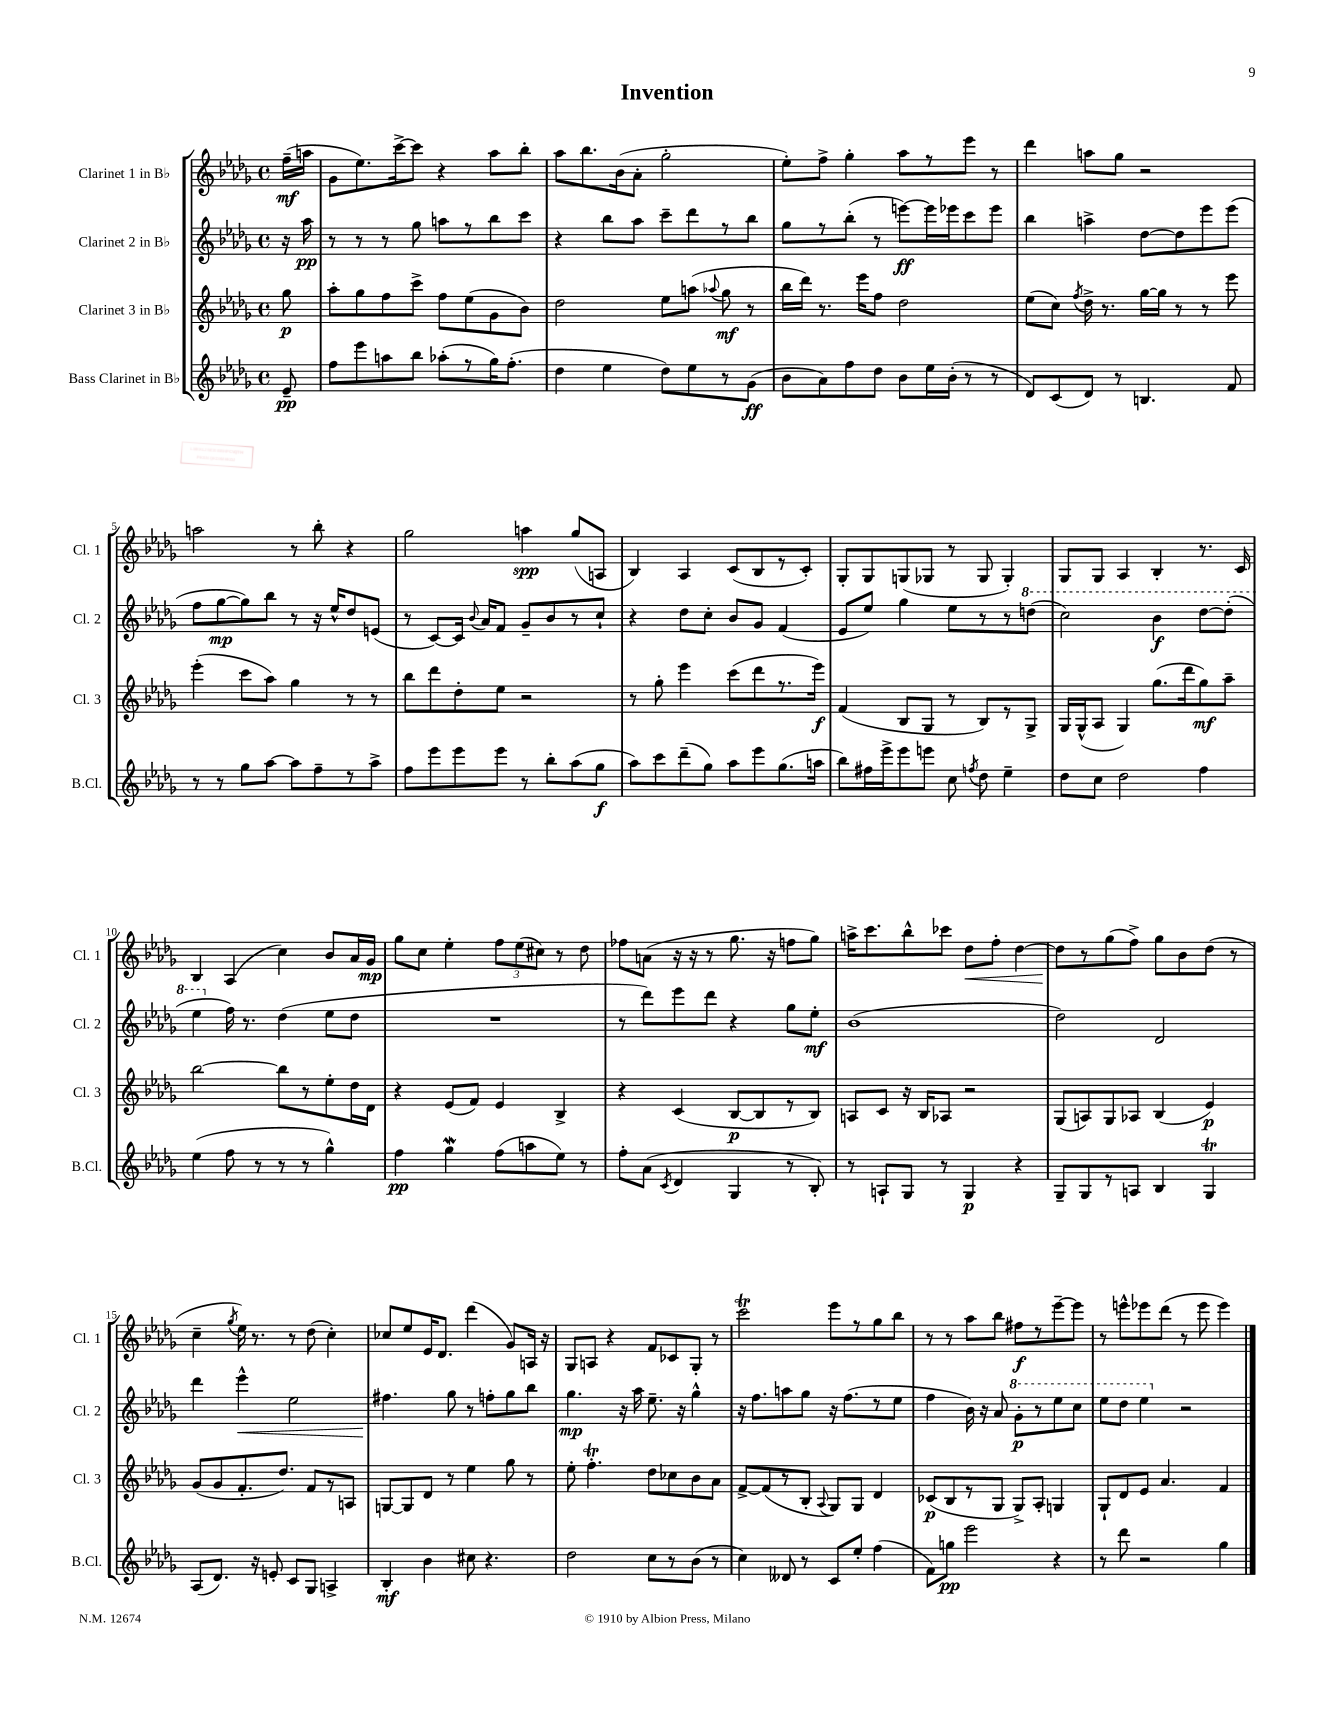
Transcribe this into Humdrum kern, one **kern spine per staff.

**kern	**dynam	**kern	**dynam	**kern	**dynam	**kern	**dynam
*part4	*part4	*part3	*part3	*part2	*part2	*part1	*part1
*staff4	*staff4	*staff3	*staff3	*staff2	*staff2	*staff1	*staff1
*I"Bass Clarinet in B♭	*	*I"Clarinet 3 in B♭	*	*I"Clarinet 2 in B♭	*	*I"Clarinet 1 in B♭	*
*I'B.Cl.	*	*I'Cl. 3	*	*I'Cl. 2	*	*I'Cl. 1	*
*clefG2	*	*clefG2	*	*clefG2	*	*clefG2	*
*k[b-e-a-d-g-]	*	*k[b-e-a-d-g-]	*	*k[b-e-a-d-g-]	*	*k[b-e-a-d-g-]	*
*M4/4	*	*M4/4	*	*M4/4	*	*M4/4	*
*met(c)	*	*met(c)	*	*met(c)	*	*met(c)	*
=	=	=	=	=	=	=	=
8e-~/	pp	8gg-\	p	16r	.	(16ff~\LL	mf
.	.	.	.	16aa-\	pp	16aan\JJ	.
=1	=1	=1	=1	=1	=1	=1	=1
8ff\L	.	8aa-'\L	.	8r	.	8g-\L	.
8eee-\	.	8gg-\	.	8r	.	8.ee-\)	.
8aan\	.	8ff\	.	8r	.	.	.
.	.	.	.	.	.	[16ccc^\k	.
8bb-\J	.	8ccc^\J	.	8gg-\	.	8ccc\J]	.
(8aa-X'\L	.	8ff\L	.	8aan\L	.	4r	.
8r	.	(8ee-\	.	8r	.	.	.
16gg-\K)	.	8g-\	.	8bb-\	.	8aa-\L	.
(8.ff'\J	.	.	.	.	.	.	.
.	.	8b-\J)	.	8ccc\J	.	8bb-'\J	.
=2	=2	=2	=2	=2	=2	=2	=2
4dd-\	.	2dd-\	.	4r	.	8aa-\L	.
.	.	.	.	.	.	8.bb-\	.
4ee-\	.	.	.	8bb-\L	.	.	.
.	.	.	.	.	.	(16b-\k	.
.	.	.	.	8aa-\J	.	8a-'\J	.
8dd-\L)	.	8ee-\L	.	8ccc~\L	.	2gg-'\	.
8ee-\	.	(8aan\J	.	8ddd-\	.	.	.
.	.	8qqaa-X/	.	.	.	.	.
8r	.	8gg-\	mf	8r	.	.	.
(8g-\J	ff	8r	.	8bb-\J	.	.	.
=3	=3	=3	=3	=3	=3	=3	=3
8b-\L	.	16bb-\LL	.	8gg-\L	.	8ee-'\L)	.
.	.	16ddd-\JJ)	.	.	.	.	.
8a-\)	.	8.r	.	8r	.	8ff^\J	.
8ff\	.	.	.	(8bb-'\J	.	4gg-'\	.
.	.	16eee-\KL	.	.	.	.	.
8dd-\J	.	8ff\J	.	8r	.	.	.
8b-\L	.	2dd-\	.	[8eeen\L)	ff	8aa-\L	.
16ee-\L	.	.	.	16eee\L]	.	8r	.
(16b-'\JJ	.	.	.	16eee-X\J	.	.	.
8r	.	.	.	8ccc\	.	8eee-\J	.
8r	.	.	.	8eee-\J	.	8r	.
=4	=4	=4	=4	=4	=4	=4	=4
8d-/L)	.	(8ee-\L	.	4bb-\	.	4ddd-\	.
(8c/	.	8cc\J)	.	.	.	.	.
.	.	8qff/	.	.	.	.	.
8d-/J)	.	16dd-^\	.	4aan^\	.	8aan\L	.
.	.	8.r	.	.	.	.	.
8r	.	.	.	.	.	8gg-\J	.
4.Bn/	.	[16gg-\LL	.	[8dd-\L	.	2r	.
.	.	16gg-\JJ]	.	.	.	.	.
.	.	8r	.	8dd-\]	.	.	.
.	.	8r	.	8eee-\	.	.	.
8f/	.	8eee-\	.	(8eee-\J	.	.	.
!!LO:LB:g=z
=5	=5	=5	=5	=5	=5	=5	=5
8r	.	(4eee-'\	.	8ff\L	.	2aan\	.
8r	.	.	.	[8gg-\	mp	.	.
8gg-\L	.	8ccc\L	.	8gg-\])	.	.	.
[8aa-\J	.	8aa-\J)	.	8bb-\J	.	.	.
8aa-\L]	.	4gg-\	.	8r	.	8r	.
8ff~\	.	.	.	16r	.	8bb-'\	.
.	.	.	.	16ee-^^/KL	.	.	.
8r	.	8r	.	8dd-/	.	4r	.
8aa-^\J	.	8r	.	(8en/J	.	.	.
=6	=6	=6	=6	=6	=6	=6	=6
8ff\L	.	8bb-\L	.	8r	.	2gg-\	.
8eee-\	.	8ddd-\	.	[8c/L)	.	.	.
8eee-\	.	8dd-'\	.	16c/Jk]	.	.	.
.	.	.	.	8qqb-/	.	.	.
.	.	.	.	16a-/KL	.	.	.
8eee-\J	.	8ee-\J	.	8f/J	.	.	.
8r	.	2r	.	8g-~/L	.	4aan\	spp
8bb-'\L	.	.	.	8b-/	.	.	.
(8aa-\	.	.	.	8r	.	(8gg-/L	.
8gg-\J	f	.	.	8cc`/J	.	8An/J	.
=7	=7	=7	=7	=7	=7	=7	=7
8aa-\L)	.	8r	.	4r	.	4B-/)	.
8ccc\	.	8gg-'\	.	.	.	.	.
(8ddd-~\	.	4eee-\	.	8dd-\L	.	4A-/	.
8gg-\J)	.	.	.	8cc'\J	.	.	.
8aa-\L	.	(8ccc\L	.	8b-/L	.	(8c/L	.
8eee-\	.	8ddd-\	.	8g-/J	.	8B-/	.
(8.gg-\	.	8.r	.	(4f/	.	8r	.
.	.	.	.	.	.	8c'/J)	.
16aan\Jk	.	16eee-\Jk)	f	.	.	.	.
=8	=8	=8	=8	=8	=8	=8	=8
8bb-\L)	.	(4f/	.	8e-/L	.	8G-'/L	.
16ff#X\L	.	.	.	8ee-/J)	.	8G-/	.
16eee-^\J	.	.	.	.	.	.	.
8eee-\	.	8B-/L	.	4gg-\	.	(8Gn/	.
8eeen\J	.	8G-/J	.	.	.	8G-X/J	.
8cc\	.	8r	.	8ee-\L	.	8r	.
8qffn/	.	.	.	.	.	.	.
8dd-\	.	8B-/L)	.	8r	.	8G-/	.
4ee-~\	.	8r	.	8r	.	4G-'/)	.
*	*	*	*	*8va	*	*	*
.	.	8G-^/J	.	(8dddn\J	.	.	.
=9	=9	=9	=9	=9	=9	=9	=9
8dd-\L	.	16G-/LL	.	2ccc\)	.	8G-/L	.
.	.	(16G-^^/J	.	.	.	.	.
8cc\J	.	8A-/J	.	.	.	8G-/J	.
2dd-\	.	4G-/)	.	.	.	4A-/	.
.	.	(8.gg-\L	.	4bb-\	f	4B-'/	.
.	.	16ddd-\k	.	.	.	.	.
4ff\	.	8gg-\)	mf	[8ddd-\L	.	8.r	.
.	.	8aa-~\J	.	(8ddd-'\J]	.	.	.
.	.	.	.	.	.	16c/	.
!!LO:LB:g=z
=10	=10	=10	=10	=10	=10	=10	=10
(4ee-\	.	[2bb-\	.	4eee-\	.	4B-/	.
*	*	*	*	*X8va	*	*	*
8ff\	.	.	.	16ff\)	.	(4A-/	.
.	.	.	.	8.r	.	.	.
8r	.	.	.	.	.	.	.
8r	.	8bb-\L]	.	(4dd-\	.	4cc\)	.
8r	.	8r	.	.	.	.	.
4gg-^^\)	.	8ee-'\	.	8ee-\L	.	8b-/L	.
.	.	16dd-\L	.	8dd-\J	.	16a-/L	.
.	.	16d-\JJ	.	.	.	16g-/JJ	mp
=11	=11	=11	=11	=11	=11	=11	=11
4ff\	pp	4r	.	1r	.	8gg-\L	.
.	.	.	.	.	.	8cc\J	.
4gg-w\	.	(8e-/L	.	.	.	4ee-'\	.
.	.	8f/J)	.	.	.	.	.
(8ff\L	.	4e-/	.	.	.	12ff\L	.
.	.	.	.	.	.	(12ee-\	.
8aan\	.	.	.	.	.	.	.
.	.	.	.	.	.	12cc#X\J)	.
8ee-\J)	.	4B-^/	.	.	.	8r	.
8r	.	.	.	.	.	8dd-\	.
=12	=12	=12	=12	=12	=12	=12	=12
8ff'\L	.	4r	.	8r	.	8ff-X\L	.
(8a-\J	.	.	.	8ddd-\L)	.	(8an\J	.
8qc/	.	.	.	.	.	.	.
4d-/	.	(4c/	.	8eee-\	.	16r	.
.	.	.	.	.	.	16r	.
.	.	.	.	8ddd-\J	.	8r	.
4G-/	.	[8B-/L	p	4r	.	8.gg-\	.
.	.	8B-/]	.	.	.	.	.
.	.	.	.	.	.	16r	.
8r	.	8r	.	8gg-\L	.	8ffn\L	.
8B-'/)	.	8B-/J)	.	8ee-'\J	mf	8gg-\J)	.
=13	=13	=13	=13	=13	=13	=13	=13
8r	.	8An/L	.	(1b-	.	16aan^\KL	.
.	.	.	.	.	.	8.ccc\	.
8An`/L	.	8c/J	.	.	.	.	.
8G-/J	.	16r	.	.	.	8bb-^^\	.
.	.	16B-/KL	.	.	.	.	.
8r	.	8A-X/J	.	.	.	8ccc-X\J	.
!	!	!	!	!	!	!	!LO:HP:b
4G-/	p	2r	.	.	.	8dd-\L	<
.	.	.	.	.	.	8ff'\J	.
4r	.	.	.	.	.	[4dd-\	.
=14	=14	=14	=14	=14	=14	=14	=14
8G-~/L	.	(8G-/L	.	2dd-\)	.	8dd-\L]	.
8G-/	.	8An/)	.	.	.	8r	[
8r	.	8G-/	.	.	.	(8gg-\	.
8An/J	.	8A-X/J	.	.	.	8ff^\J)	.
4B-/	.	(4B-/	.	2d-/	.	8gg-\L	.
.	.	.	.	.	.	8b-\	.
4G-T/	.	4e-/)	p	.	.	(8dd-\J	.
.	.	.	.	.	.	8r	.
!!LO:LB:g=z
=15	=15	=15	=15	=15	=15	=15	=15
(8A-/L	.	(8g-/L	.	4ddd-\	.	4cc~\	.
8.d-/J)	.	8g-/	.	.	.	.	.
.	.	.	.	.	.	8qgg-/	.
!	!	!	!	!	!LO:HP:b	!	!
.	.	8.f'/	.	4eee-^^\	<	16ee-\)	.
16r	.	.	.	.	.	8.r	.
8en'/	.	.	.	.	.	.	.
.	.	8.dd-/J)	.	.	.	.	.
8c/L	.	.	.	2ee-\	.	8r	.
8G-/J	.	8f/L	.	.	.	(8dd-\	.
4An^/	.	8r	.	.	.	4cc'\)	.
.	.	8An/J	.	.	.	.	.
=16	=16	=16	=16	=16	=16	=16	=16
4B-'/	mf	[8Gn/L	.	4.ff#X\	.	8cc-X/L	.
.	.	8G/]	.	.	.	8ee-/	.
4b-\	.	8d-/J	.	.	.	16e-/K	.
.	.	.	.	.	.	8.d-/J	.
.	.	8r	.	8gg-\	[	.	.
8cc#X\	.	4ee-\	.	8r	.	(4ddd-\	.
4.r	.	.	.	8ffn'\L	.	.	.
.	.	8gg-\	.	8gg-\	.	8g-/L)	.
.	.	8r	.	8bb-\J	.	16An/Jk	.
.	.	.	.	.	.	16r	.
=17	=17	=17	=17	=17	=17	=17	=17
2dd-\	.	8ee-'\	.	4.gg-\	mp	8G-/L	.
.	.	4.fft'\	.	.	.	8An/J	.
.	.	.	.	.	.	4r	.
.	.	.	.	16r	.	.	.
.	.	.	.	16aa-\	.	.	.
8cc\L	.	8dd-\L	.	8.ee-~\	.	8f/L	.
8r	.	8cc-X\	.	.	.	8c-X/	.
.	.	.	.	16r	.	.	.
(8b-\J	.	8b-\	.	4gg-^^\	.	8G-'/J	.
8r	.	8a-\J	.	.	.	8r	.
=18	=18	=18	=18	=18	=18	=18	=18
4cc\)	.	[8f^/L	.	16r	.	2ccct\	.
.	.	.	.	8.ff\L	.	.	.
.	.	(8f/]	.	.	.	.	.
8d--X/	.	8r	.	8aan\	.	.	.
8r	.	8B-'/J	.	8gg-\J	.	.	.
.	.	8qqA-/	.	.	.	.	.
8c/L	.	8G-/L)	.	16r	.	8eee-\L	.
.	.	.	.	(8.ff\L	.	.	.
8ee-'/J	.	8G-/J	.	.	.	8r	.
(4ff\	.	4d-/	.	8r	.	8gg-\	.
.	.	.	.	8ee-\J	.	8bb-\J	.
=19	=19	=19	=19	=19	=19	=19	=19
8f\L)	.	(8c-X/L	p	4ff\	.	8r	.
8ggn\J	pp	8B-/	.	.	.	8r	.
2eee-\	.	8r	.	16b-\)	.	8aa-\L	.
.	.	.	.	16r	.	.	.
.	.	8G-/J	.	8a-/	.	8bb-\J	.
*	*	*	*	*8va	*	*	*
.	.	8G-^/L)	.	8gg-'\L	p	8ff#X\L	f
.	.	8A-'/J	.	8r	.	8r	.
4r	.	4Gn/	.	8eee-\	.	[8eee-~\	.
.	.	.	.	8ccc\J	.	8eee-\J]	.
=20	=20	=20	=20	=20	=20	=20	=20
8r	.	8G-`/L	.	8eee-\L	.	8r	.
8ddd-\	.	8d-/	.	8ddd-\J	.	8eeen^^\L	.
2r	.	8e-/J	.	4eee-\	.	8eee-X\	.
.	.	4.a-/	.	.	.	(8ddd-\J	.
*	*	*	*	*X8va	*	*	*
.	.	.	.	2r	.	8r	.
.	.	.	.	.	.	8eee-\	.
4gg-\	.	4f/	.	.	.	4eee-\)	.
==	==	==	==	==	==	==	==
*-	*-	*-	*-	*-	*-	*-	*-
